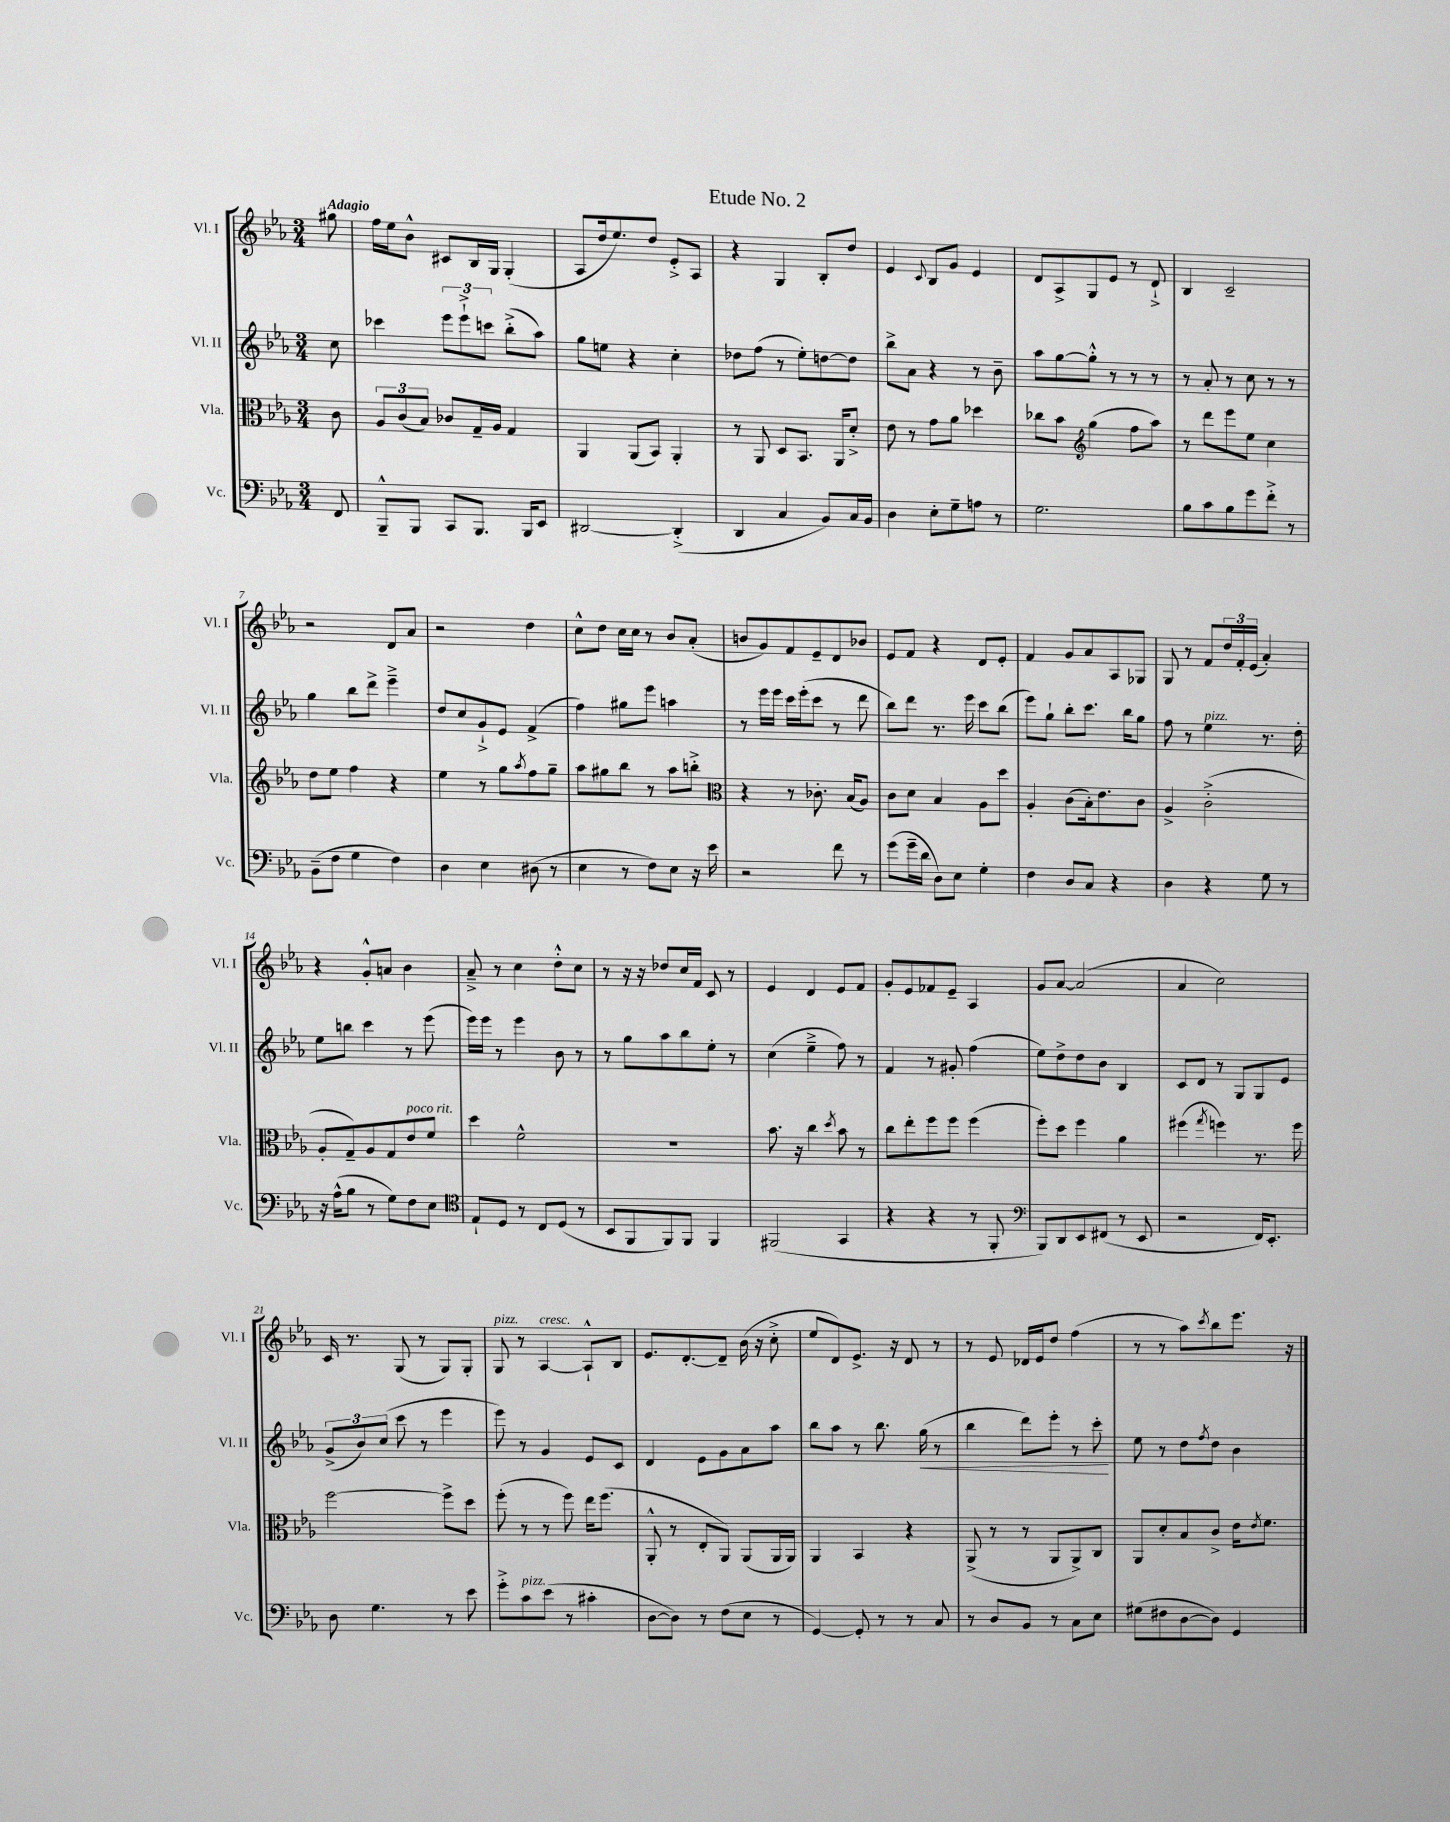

**kern	**kern	**kern	**dynam	**kern
*part4	*part3	*part2	*part2	*part1
*staff4	*staff3	*staff2	*staff2	*staff1
*I"Vc.	*I"Vla.	*I"Vl. II	*	*I"Vl. I
*I'Vc.	*I'Vla.	*I'Vl. II	*	*I'Vl. I
*clefF4	*clefC3	*clefG2	*	*clefG2
*k[b-e-a-]	*k[b-e-a-]	*k[b-e-a-]	*	*k[b-e-a-]
*M3/4	*M3/4	*M3/4	*	*M3/4
=	=	=	=	=
!	!	!	!	!LO:TX:a:B:t=Adagio
8FF/	8c\	8cc\	.	8gg#X\
=1	=1	=1	=1	=1
8BBB-~^^/L	12A-/L	4ccc-X\	.	16ff\LL
.	.	.	.	16ee-\J
.	(12c/	.	.	.
8BBB-/J	.	.	.	8b-^^\J
.	12B-/J)	.	.	.
8CC/L	8c-X/L	12eee-\L	.	8c#X/L
.	.	12eee-`^\	.	.
8.BBB-/J	16G~/L	.	.	16B-/L
.	.	12cccn\J	.	.
.	16A-/JJ	.	.	16G/JJ
.	4G/	(8bb-'^\L	.	(4G'/
16BBB-/KL	.	.	.	.
8EE-/J	.	8aa-\J)	.	.
=2	=2	=2	=2	=2
[2DD#X/	4AA-/	8gg\L	.	8A-/L
.	.	8een\J	.	16dd/k
.	.	.	.	8.ee-/)
.	(8AA-/L	4r	.	.
.	8BB-/J)	.	.	8dd/J
(4DD#'^/]	4AA-'/	4cc'\	.	8e-'^/L
.	.	.	.	8A-/J
=3	=3	=3	=3	=3
4DD/	8r	8dd-X\L	.	4r
.	8AA-/	(8ff\J	.	.
4C/	8D/L	8r	.	4G/
.	8.BB-/J	8ee-'\L)	.	.
8BB-/L)	.	[8ddn\	.	8B-'/L
.	16AA-/KL	.	.	.
16C/L	8d'^/J	8dd\J]	.	8dd/J
16BB-/JJ	.	.	.	.
=4	=4	=4	=4	=4
4D\	8e-\	8bb-^\L	.	4e-/
.	8r	8a-\J	.	.
.	.	.	.	8qqc/
8E-'\L	8g\L	4r	.	8B-/L
8G~\	8a-\J	.	.	8g/J
8An\J	4dd-X\	8r	.	4e-/
8r	.	8b-~\	.	.
=5	=5	=5	=5	=5
2.G\	8cc-X\L	8aa-\L	.	8d/L
.	8b-\J	[8gg\	.	8A-^/
*	*clefG2	*	*	*
.	(4gg\	8gg'^^\J]	.	8G/
.	.	8r	.	8e-/J
.	8ff\L	8r	.	8r
.	8aa-\J)	8r	.	8d`^/
=6	=6	=6	=6	=6
8B-\L	8r	8r	.	4B-/
8c\	8ddd\L	8a-'/	.	.
8B-\	8eee-\	8r	.	2c~/
8g\	8ee-\J	8cc\	.	.
8f'^\J	4cc\	8r	.	.
8r	.	8r	.	.
!!LO:LB:g=z
=7	=7	=7	=7	=7
(8BB-~\L	8dd\L	4gg\	.	2r
8F\J	8ee-\J	.	.	.
4G\	4ff\	8bb-\L	.	.
.	.	8ddd^\J	.	.
4F\)	4r	4eee-~^\	.	8d/L
.	.	.	.	8a-/J
=8	=8	=8	=8	=8
4D\	4ee-\	8dd/L	.	2r
.	.	8cc/	.	.
4E-\	8r	8g`^/	.	.
.	8gg\L	8e-/J	.	.
.	8qaa-/	.	.	.
(8D#X\	8ff\	(4f^/	.	4dd\
8r	8gg~\J	.	.	.
=9	=9	=9	=9	=9
4E-\	8aa-\L	4ff\)	.	8cc^^\L
.	8gg#X\	.	.	8dd\J
8r	8bb-\J	8gg#X\L	.	16cc\LL
.	.	.	.	16cc\JJ
8F\L)	8r	8eee-\J	.	8r
8E-\J	8aa-\L	4aan\	.	8b-/L
16r	8bbn'^\J	.	.	(8a-'/J
16e-\	.	.	.	.
=10	=10	=10	=10	=10
*	*clefC3	*	*	*
2r	4r	8r	.	8bn/L
.	.	16eee-\LL	.	8g/)
.	.	16eee-\JJ	.	.
.	8r	16ccc\LL	.	8f/
.	.	(16eee-'\J	.	.
.	8.c-X'\	8ccc\J	.	8e-~/
8f\	.	8r	.	8d/
.	(16B-/KL	.	.	.
8r	8A-/J)	8ddd\	.	8b-X/J
=11	=11	=11	=11	=11
(8g\L	8c\L	8bb-\L)	.	8e-/L
16g~\L	8d\J	8ddd\J	.	8f/J
16d\JJ	.	.	.	.
8D\L)	4B-/	8.r	.	4r
8E-\J	.	.	.	.
.	.	16eee-\	.	.
4G'\	8A-\L	8ccc\L	.	8d/L
.	8dd\J	(8bb-\J	.	8e-'/J
=12	=12	=12	=12	=12
4F\	4A-'/	8eee-\L)	.	4f/
.	.	8gg`\J	.	.
8D/L	(8c\L	8bb-'\L	.	8g/L
8C/J	16B-'\k)	8.ccc\J	.	8a-/
.	8.e-\	.	.	.
4r	.	.	.	8A-/
.	.	16bb-\KL	.	.
.	8c\J	8gg\J	.	8G-X/J
=13	=13	=13	=13	=13
4D\	4A-^/	8ff\	.	8G/
.	.	8r	.	8r
!	!	!LO:TX:a:i:t=pizz.	!	!
4r	(2c'^\	4ee-\	.	8f/L
.	.	.	.	24dd/L
.	.	.	.	24f'/
.	.	.	.	(24e-/JJ
8G\	.	8.r	.	4a-'/)
8r	.	.	.	.
.	.	16dd'\	.	.
!!LO:LB:g=z
=14	=14	=14	=14	=14
16r	8A-'/L	8ee-\L	.	4r
(16A-^^\KL	.	.	.	.
8B-\J	8G~/)	8bbn\J	.	.
8r	8A-/	4ccc\	.	8g'^^/L
8G\L)	8G/	.	.	8an/J
!	!LO:TX:a:i:t=poco rit.	!	!	!
8F\	8e-/	8r	.	4b-\
8E-\J	8f/J	(8eee-\	.	.
=15	=15	=15	=15	=15
*clefC4	*	*	*	*
8E-`/L	4dd\	16eee-\LL)	.	8a-~^/
.	.	16eee-\JJ	.	.
8D/J	.	8r	.	8r
8r	2f^^\	4eee-\	.	4cc\
8C/L	.	.	.	.
(8D/J	.	8b-\	.	8dd'^^\L
8r	.	8r	.	8cc\J
=16	=16	=16	=16	=16
8BB-/L	2.r	8r	.	8r
8FF/	.	8gg\L	.	16r
.	.	.	.	16r
8FF/)	.	8aa-\	.	8dd-X/L
8FF/J	.	8bb-\	.	16cc/L
.	.	.	.	16f/JJ
4FF/	.	8ee-'\J	.	8c/
.	.	8r	.	8r
=17	=17	=17	=17	=17
(2FF#X/	8.b-\	(4cc\	.	4e-/
.	16r	.	.	.
.	4cc\	4ee-~^\	.	4d/
.	8qdd/	.	.	.
4GG/	8b-\	8ff\)	.	8e-/L
.	8r	8r	.	8f/J
=18	=18	=18	=18	=18
4r	8cc\L	4f/	.	8g'/L
.	8ee-'\	.	.	8e-/
4r	8ff\	8r	.	8f-X/
.	8ff\J	8g#X'/	.	8e-~/J
8r	(4ff\	(4ff\	.	4A-/
8FF'/	.	.	.	.
=19	=19	=19	=19	=19
*clefF4	*	*	*	*
8BBB-/L)	8ff'\L)	8ee-\L)	.	8g/L
8DD/	8dd\J	8dd^\	.	[8a-/J
8EE-/	4ff\	8dd\	.	(2a-/]
(8FF#X/J	.	8b-\J	.	.
8r	4a-\	4B-/	.	.
8EE-/	.	.	.	.
=20	=20	=20	=20	=20
2r	(4ff#X\	8c/L	.	4a-/
.	.	8d/J	.	.
.	8qgg/	.	.	.
.	4ffn\)	8r	.	2cc\)
.	.	8G/L	.	.
16FF/KL)	8.r	8G/	.	.
8.EE-'/J	.	.	.	.
.	.	8e-/J	.	.
.	16ff\	.	.	.
!!LO:LB:g=z
=21	=21	=21	=21	=21
8D\	[2ff\	(12g^/L	.	16c/
.	.	.	.	8.r
.	.	12b-/)	.	.
4.G\	.	.	.	.
.	.	(12cc/J	.	.
.	.	8ccc\	.	(8G/
.	.	8r	.	8r
8r	8ff^\L]	4eee-\	.	8G/L)
8e-\	8dd\J	.	.	8G'/J
=22	=22	=22	=22	=22
!	!	!	!	!LO:TX:a:i:t=pizz.
8g'^\L	(8ff'\	8eee-\)	.	8G/
!LO:TX:a:i:t=pizz.	!	!	!	!
8c\	8r	8r	.	8r
!	!	!	!	!LO:TX:a:i:t=cresc.
(8e-\J	8r	4g/	.	[4A-/
8r	8ff\)	.	.	.
4c#X'\	16ee-\KL	8e-/L	.	8A-`^^/L]
.	(8.ff\J	.	.	.
.	.	8c/J	.	8B-/J
=23	=23	=23	=23	=23
[8D\L	8AA-'^^/	4d/	.	8.e-/L
8D\J])	8r	.	.	.
.	.	.	.	[8.d'/
8r	8E-'/L	8e-\L	.	.
(8F\L	8AA-/J)	8g\	.	8d~/J]
8E-\J	(8AA-/L	8a-\	.	(16b-\
.	.	.	.	16r
8r	16AA-/L	8aa-\J	.	8cc'^\
.	16AA-/JJ)	.	.	.
=24	=24	=24	=24	=24
[4GG/)	4AA-/	8bb-\L	.	8ee-/L
.	.	8aa-\J	.	8d/)
8GG'/]	4BB-/	8r	.	8.e-^/J
8r	.	8.bb-\	.	.
.	.	.	.	16r
8r	4r	.	.	8d/
!	!	!	!LO:HP:b	!
.	.	(16gg\	<	.
8C/	.	8r	.	8r
=25	=25	=25	=25	=25
8r	(8AA-^/	4bb-\	.	8r
8D/L	8r	.	.	8e-/
8BB-/J	8r	8ddd\L)	.	16d-X/LL
.	.	.	.	16e-/J
8r	8AA-/L	8eee-'\J	.	8dd/J
8C\L	8AA-^/)	8r	.	(4ff\
8E-\J	8C/J	8ccc'\	.	.
.	.	.	[	.
=26	=26	=26	=26	=26
(8G#X\L	8AA-/L	8ee-\	.	8r
8F#X\	8d'/	8r	.	8r
[8D\	8B-/	8dd\L	.	8aa-\L)
.	.	8qff/	.	8qccc/
8D\J])	8c^/J	8dd\J	.	8bb-\
4GG/	16e-\KL	4b-\	.	8.eee-\J
.	8qe-/	.	.	.
.	8.f\J	.	.	.
.	.	.	.	16r
==	==	==	==	==
*-	*-	*-	*-	*-
